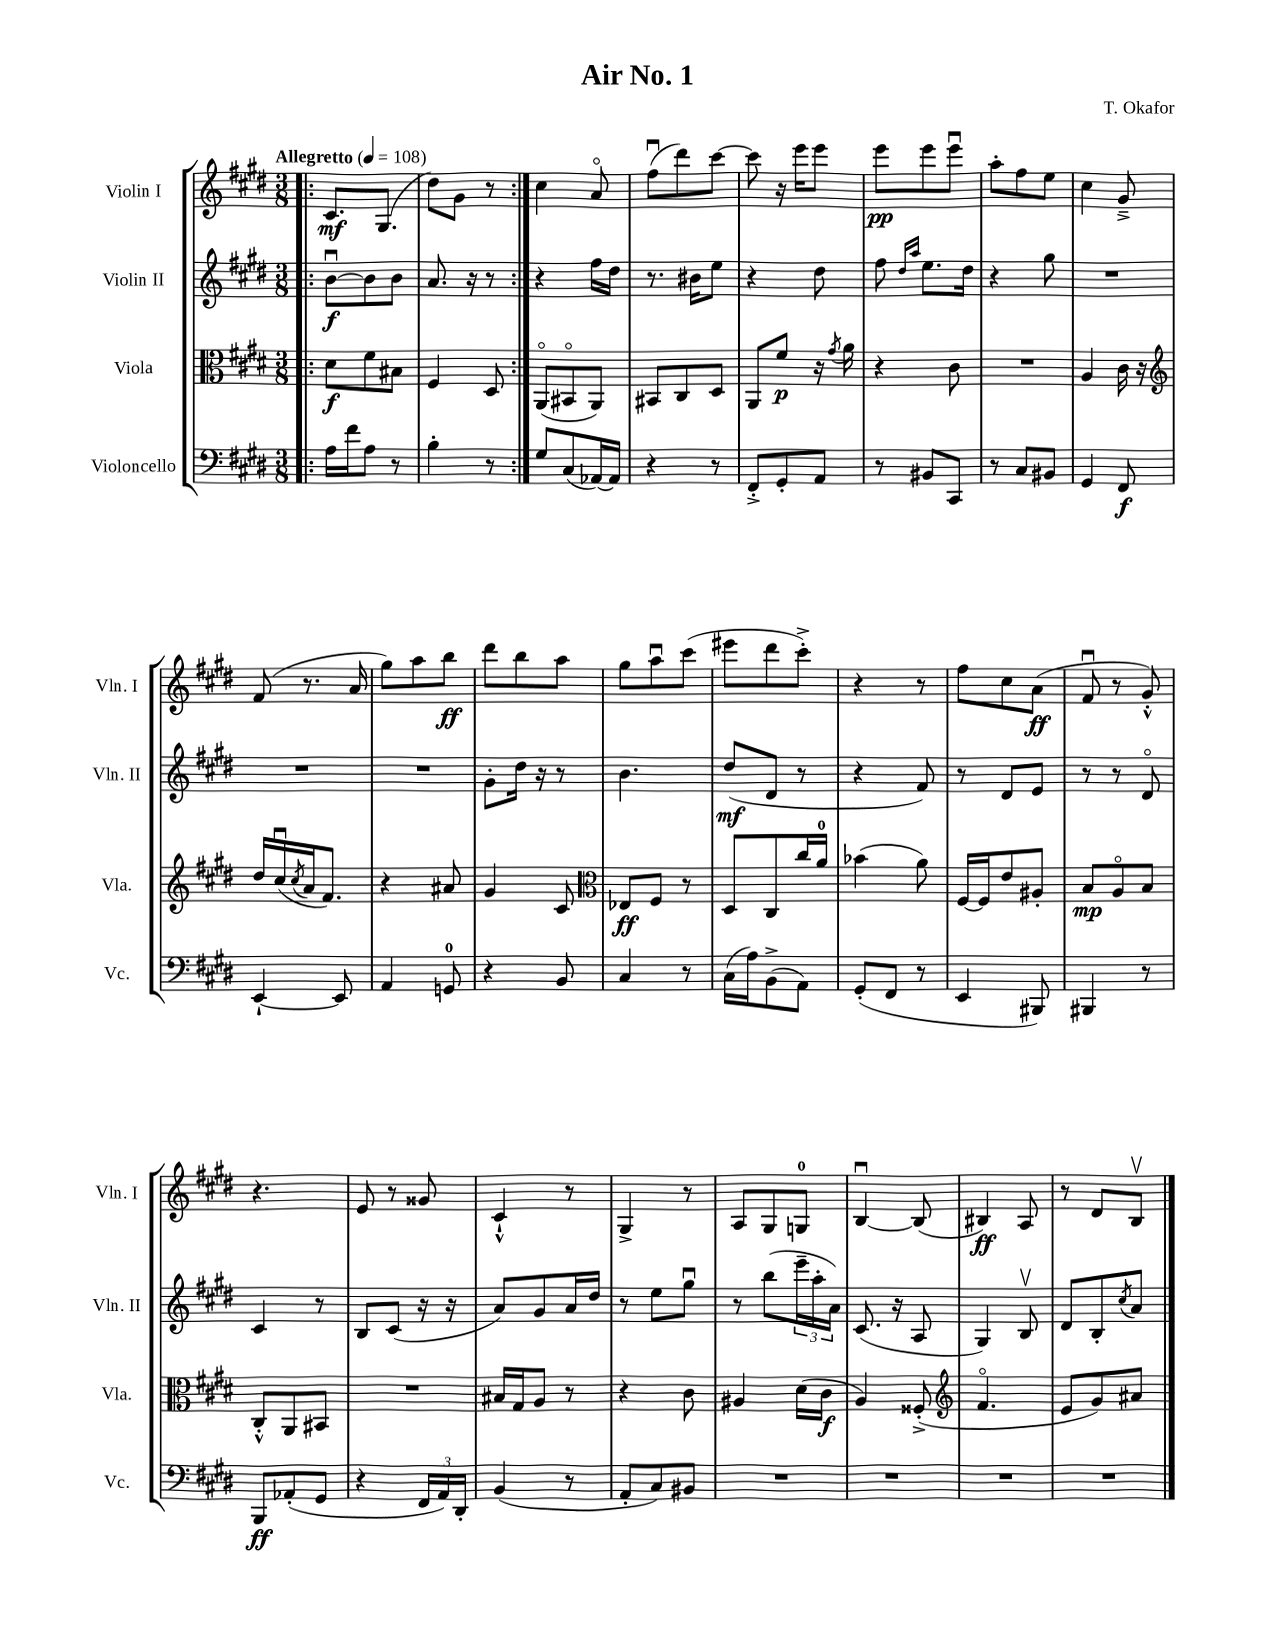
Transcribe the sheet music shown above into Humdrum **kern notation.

**kern	**kern	**kern	**kern
*staff4	*staff3	*staff2	*staff1
*clefF4	*clefC3	*clefG2	*clefG2
*k[f#c#g#d#]	*k[f#c#g#d#]	*k[f#c#g#d#]	*k[f#c#g#d#]
*M3/8	*M3/8	*M3/8	*M3/8
*MM108	*MM108	*MM108	*MM108
=!|:	=!|:	=!|:	=!|:
16A	8d#	[8bu	8.c#
16f#	.	.	.
8A	8f#	8b]	.
.	.	.	(8.G#
8r	8B#	8b	.
=	=	=	=
4B'	4F#	8.a	8dd#)
.	.	.	8g#
.	.	16r	.
8r	8D#	8r	8r
=:|!	=:|!	=:|!	=:|!
8G#	(8AAo	4r	4cc#
(8C#	8BB#o	.	.
[16AA-)	8AA)	16ff#	8ao
16AA-]	.	16dd#	.
=	=	=	=
4r	8BB#	8.r	(8ff#u
.	8C#	.	8ddd#)
.	.	16b#	.
8r	8D#	8ee	[8ccc#
=	=	=	=
8FF#'^	8AA	4r	8ccc#]
8GG#'	8f#	.	16r
.	.	.	16eee
8AA	16r	8dd#	8eee
.	8qg#	.	.
.	16a	.	.
=	=	=	=
8r	4r	8ff#	8eee
.	.	16qqdd#	.
.	.	16qqaa	.
8BB#	.	8.ee	8eee
8CC#	8c#	.	8eeeu
.	.	16dd#	.
=	=	=	=
8r	4.r	4r	8aa'
8C#	.	.	8ff#
8BB#	.	8gg#	8ee
=	=	=	=
4GG#	4A	4.r	4cc#
8FF#	16c#	.	8g#~^
.	16r	.	.
=	=	=	=
*	*clefG2	*	*
[4EE`	16dd#	4.r	(8f#
.	(16cc#u	.	.
.	8qcc#	.	.
.	16a	.	8.r
.	8.f#)	.	.
8EE]	.	.	.
.	.	.	16a
=	=	=	=
4AA	4r	4.r	8gg#)
.	.	.	8aa
8GG	8a#	.	8bb
=	=	=	=
4r	4g#	8g#'	8ddd#
.	.	16dd#	8bb
.	.	16r	.
8BB	8c#	8r	8aa
=	=	=	=
*	*clefC3	*	*
4C#	8E-	4.b	8gg#
.	8F#	.	8aau
8r	8r	.	(8ccc#
=	=	=	=
(16C#	8D#	(8dd#	8eee#
16A)	.	.	.
(8BB^	8C#	8d#	8ddd#
8AA)	16cc#	8r	8ccc#'^)
.	16a	.	.
=	=	=	=
(8GG#'	(4b-	4r	4r
8FF#	.	.	.
8r	8a)	8f#)	8r
=	=	=	=
4EE	[16F#	8r	8ff#
.	16F#]	.	.
.	8e	8d#	8cc#
8BBB#)	8A#'	8e	(8a
=	=	=	=
4BBB#	8B	8r	8f#u
.	8Ao	8r	8r
8r	8B	8d#o	8g#'^^)
=	=	=	=
8BBB	8C#'^^	4c#	4.r
(8AA-'	8AA	.	.
8GG#	8BB#	8r	.
=	=	=	=
4r	4.r	8B	8e
.	.	(8c#	8r
24FF#	.	16r	8g##
24AA)	.	.	.
.	.	16r	.
24DD#'	.	.	.
=	=	=	=
(4BB	16B#	8a)	4c#`^^
.	16G#	.	.
.	8A	8g#	.
8r	8r	16a	8r
.	.	16dd#	.
=	=	=	=
8AA'	4r	8r	4G#^
8C#)	.	8ee	.
8BB#	8c#	8gg#u	8r
=	=	=	=
4.r	4A#	8r	8A
.	.	(8bb	8G#
.	(16d#	24eee~	8G
.	.	24aa'	.
.	16c#	.	.
.	.	24a)	.
=	=	=	=
4.r	4A)	(8.c#	[4Bu
.	.	16r	.
.	(8F##'^	8A	(8B]
=	=	=	=
*	*clefG2	*	*
4.r	4.f#o	4G#)	4B#)
.	.	8Bv	8A
=	=	=	=
4.r	8e	8d#	8r
.	8g#)	8B'	8d#
.	.	8qcc#	.
.	8a#	8a	8Bv
==	==	==	==
*-	*-	*-	*-
